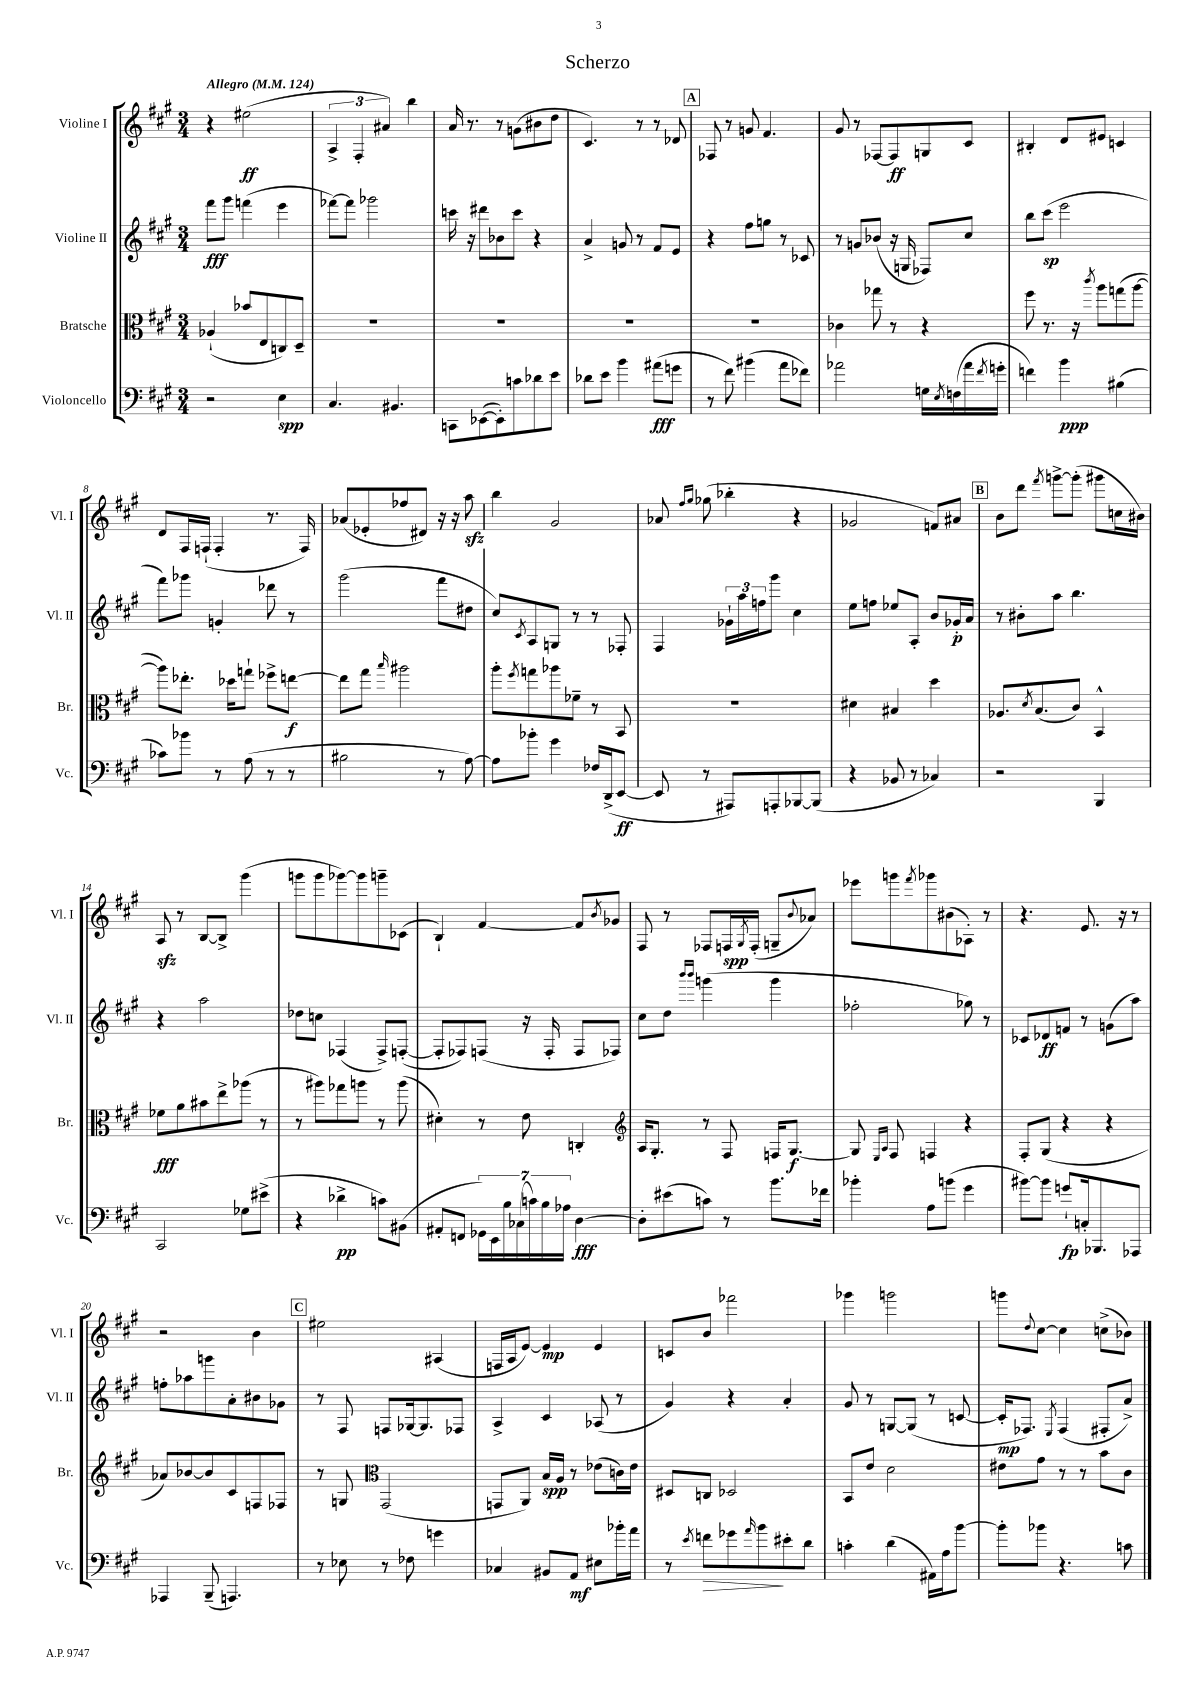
\header { title = "Scherzo" }
<<
\new StaffGroup <<
\new Staff = "s0" \with { instrumentName = "Violine I" shortInstrumentName = "Vl. I" } {
    \clef treble \key a \major \numericTimeSignature \time 3/4 \tempo "Allegro" 4 = 124
    r4 eis''2\ff( |
    \tuplet 3/2 { a4-> fis4-. ais'4) } b''4 |
    a'16 r8. r8 g'8( bis'8 d''8 |
    cis'4.) r8 r8 des'8 |
    \mark \markup { \box "A" } fes8 r8 g'8 fis'4. |
    gis'8 r8 fes8~ fes8\ff g8 cis'8 |
    bis4-. d'8 eis'8 c'4 |
    d'8 fis16 f16-!( f4-. r8. f16) |
    aes'8( ees'8-. fes''8 dis'8) r16 r16 a''8\sfz |
    b''4 gis'2 |
    aes'8 \grace { fis''16 gis''16 } ges''8( bes''4-. r4 |
    ges'2 f'8) ais'8 |
    \mark \markup { \box "B" } b'8 d'''8 \acciaccatura { fis'''8 } g'''8~-> g'''8-.( gis'''8 c''16 bis'16) |
    a8\sfz r8 b8~ b8-> gis'''4( |
    g'''8 g'''8 ges'''8~) ges'''8 g'''8-- ces'8( |
    b4-!) fis'4~ fis'8 \acciaccatura { b'8 } ges'8 |
    fis8 r8 fes8 f16\spp \acciaccatura { gis8 } f16-.( g8-- \appoggiatura { b'8 } aes'8) |
    ees'''8 g'''8 \acciaccatura { fis'''8 } ges'''8 bis'8( aes8-.) r8 |
    r4. e'8. r16 r8 |
    r2 b'4 |
    \mark \markup { \box "C" } eis''2 ais4( |
    f16 a16 e'8~) e'4\mp e'4 |
    c'8 b'8 fes'''2 |
    ges'''4 g'''2 |
    g'''8 \appoggiatura { d''8 } cis''8~ cis''4 c''8->( bes'8) \bar "|." |
}
\new Staff = "s1" \with { instrumentName = "Violine II" shortInstrumentName = "Vl. II" } {
    \clef treble \key a \major \numericTimeSignature \time 3/4
    fis'''8\fff gis'''8 f'''4( e'''4 |
    fes'''8~) fes'''8 ges'''2 |
    c'''16 r16 dis'''8 bes'8 c'''8 r4 |
    a'4-> g'8 r8 fis'8 e'8 |
    \mark \markup { \box "A" } r4 fis''8 g''8 r8 ces'8 |
    r8 g'8 bes'8( r16 g16 fes8) cis''8 |
    b''8 cis'''8\sp( e'''2 |
    fis'''8) ges'''8 g'4-. des'''8 r8 |
    gis'''2( fis'''8 dis''8 |
    cis''8) \acciaccatura { cis'8 } a8 g8 r8 r8 fes8-. |
    fis4 \tuplet 3/2 { ges'16-! a''16 f''16 } gis'''8 cis''4 |
    e''8 f''8 ees''8 a8-. b'8 ges'16-.\p a'16 |
    \mark \markup { \box "B" } r8 bis'8-. a''8 b''4. |
    r4 a''2 |
    des''8 c''8 fes4( fes8->) f8~-.( |
    f8-. fes8) f8( r16 f16-. f8 fes8) |
    cis''8 d''8 \grace { b'''16 b'''16 } g'''4( g'''4 |
    fes''2-. ges''8) r8 |
    ces'8 des'8\ff f'8 r8 g'8( a''8) |
    f''8-. aes''8 g'''8 a'8-. bis'8 ges'8 |
    \mark \markup { \box "C" } r8 fis8 f8 ges16~ ges8. fes8 |
    a4-> cis'4 aes8( r8 |
    gis'4) r4 a'4-. |
    gis'8 r8 g8~ g8( r8 c'8~ |
    c'16-.\mp fes8.) \acciaccatura { e8 } fes4( fis8-. a'8->) \bar "|." |
}
\new Staff = "s2" \with { instrumentName = "Bratsche" shortInstrumentName = "Br." } {
    \clef alto \key a \major \numericTimeSignature \time 3/4
    aes4-!( bes'8 e8 c8) d8-- |
    R2. |
    R2. |
    R2. |
    \mark \markup { \box "A" } R2. |
    ces'4 ges''8 r8 r4 |
    fis''8 r8. r16 \acciaccatura { cis'''8 } a''8 g''8( a''8~ |
    a''8) ees''8.-. des''16 g''8-! fes''8-> e''8~\f |
    e''8 gis''8 \grace { b''16 } ais''2 |
    a''8-. \acciaccatura { fis''8 } g''8 aes''8 fes'8-- r8 b,8 |
    R2. |
    dis'4 bis4 d''4 |
    \mark \markup { \box "B" } aes8. \acciaccatura { d'8 } b8.( cis'8) b,4-^ |
    fes'8\fff a'8 bis'8 e''8-> aes''8( r8 |
    r8 ais''8) ges''8 a''8 r8 a''8( |
    dis'4-.) r8 e'8 c4-. |
    \clef treble a16 gis8.-. r8 fis8 f16 gis8.~\f |
    gis8 \grace { e16 a16 } fis8 f4 r4 |
    fis8-. gis8( r4 r4 |
    aes'8) bes'8~ bes'8 cis'8 f8 fes8 |
    \mark \markup { \box "C" } r8 g8 \clef alto gis,2( |
    g,8 a,8) b16\spp a16 r8 ees'8( c'16) ees'16 |
    dis8 c8 des2 |
    b,8 e'8 d'2 |
    eis'8 gis'8 r8 r8 b'8 cis'8 \bar "|." |
}
\new Staff = "s3" \with { instrumentName = "Violoncello" shortInstrumentName = "Vc." } {
    \clef bass \key a \major \numericTimeSignature \time 3/4
    r2 e4\spp |
    cis4. bis,4. |
    c,8 ees,8~( ees,8-.) c'8 des'8 e'8 |
    des'8 e'8 b'4 ais'8\fff( g'8 |
    \mark \markup { \box "A" } r8 fis'8) bis'4( a'8 fes'8) |
    aes'2 g16 \acciaccatura { e8 } f16( aes'16 \acciaccatura { fis'8 } g'16-. |
    f'4) b'4\ppp bis4( |
    ces'8) bes'8 r8 a8( r8 r8 |
    bis2 r8 a8~) |
    a8 bes'8-. gis'4 fes16 d,16->( e,8~\ff |
    e,8 r8 ais,,8) a,,8-. bes,,8~ bes,,8( |
    r4 bes,8 r8 ces4) |
    \mark \markup { \box "B" } r2 b,,4 |
    cis,2 ges8 eis'8->( |
    r4 des'4->\pp c'8) bis,8( |
    ais,8-. f,8 \tuplet 7/4 { ges,16) e,16 b16 ces16( c'16) b16 aes16 } d4~\fff |
    d8-. eis'8( c'8) r8 b'8. fes'16 |
    bes'4-. a8 b'8( gis'4 |
    bis'8~) bis'8 g'8-!\fp c16-. bes,,8. aes,,8 |
    aes,,4 b,,8--( a,,4.) |
    \mark \markup { \box "C" } r8 ees8 r8 fes8 g'4 |
    ces4 bis,8 a,8\mf eis8 bes'16-. a'16 |
    r8 \acciaccatura { e'8 } f'8\> ges'8 \grace { a'16 } b'8\! eis'8-. d'8 |
    c'4-. d'4( ais,16) a16 b'8~ |
    b'8-. bes'8 r4. c'8 \bar "|." |
}
>>
>>
